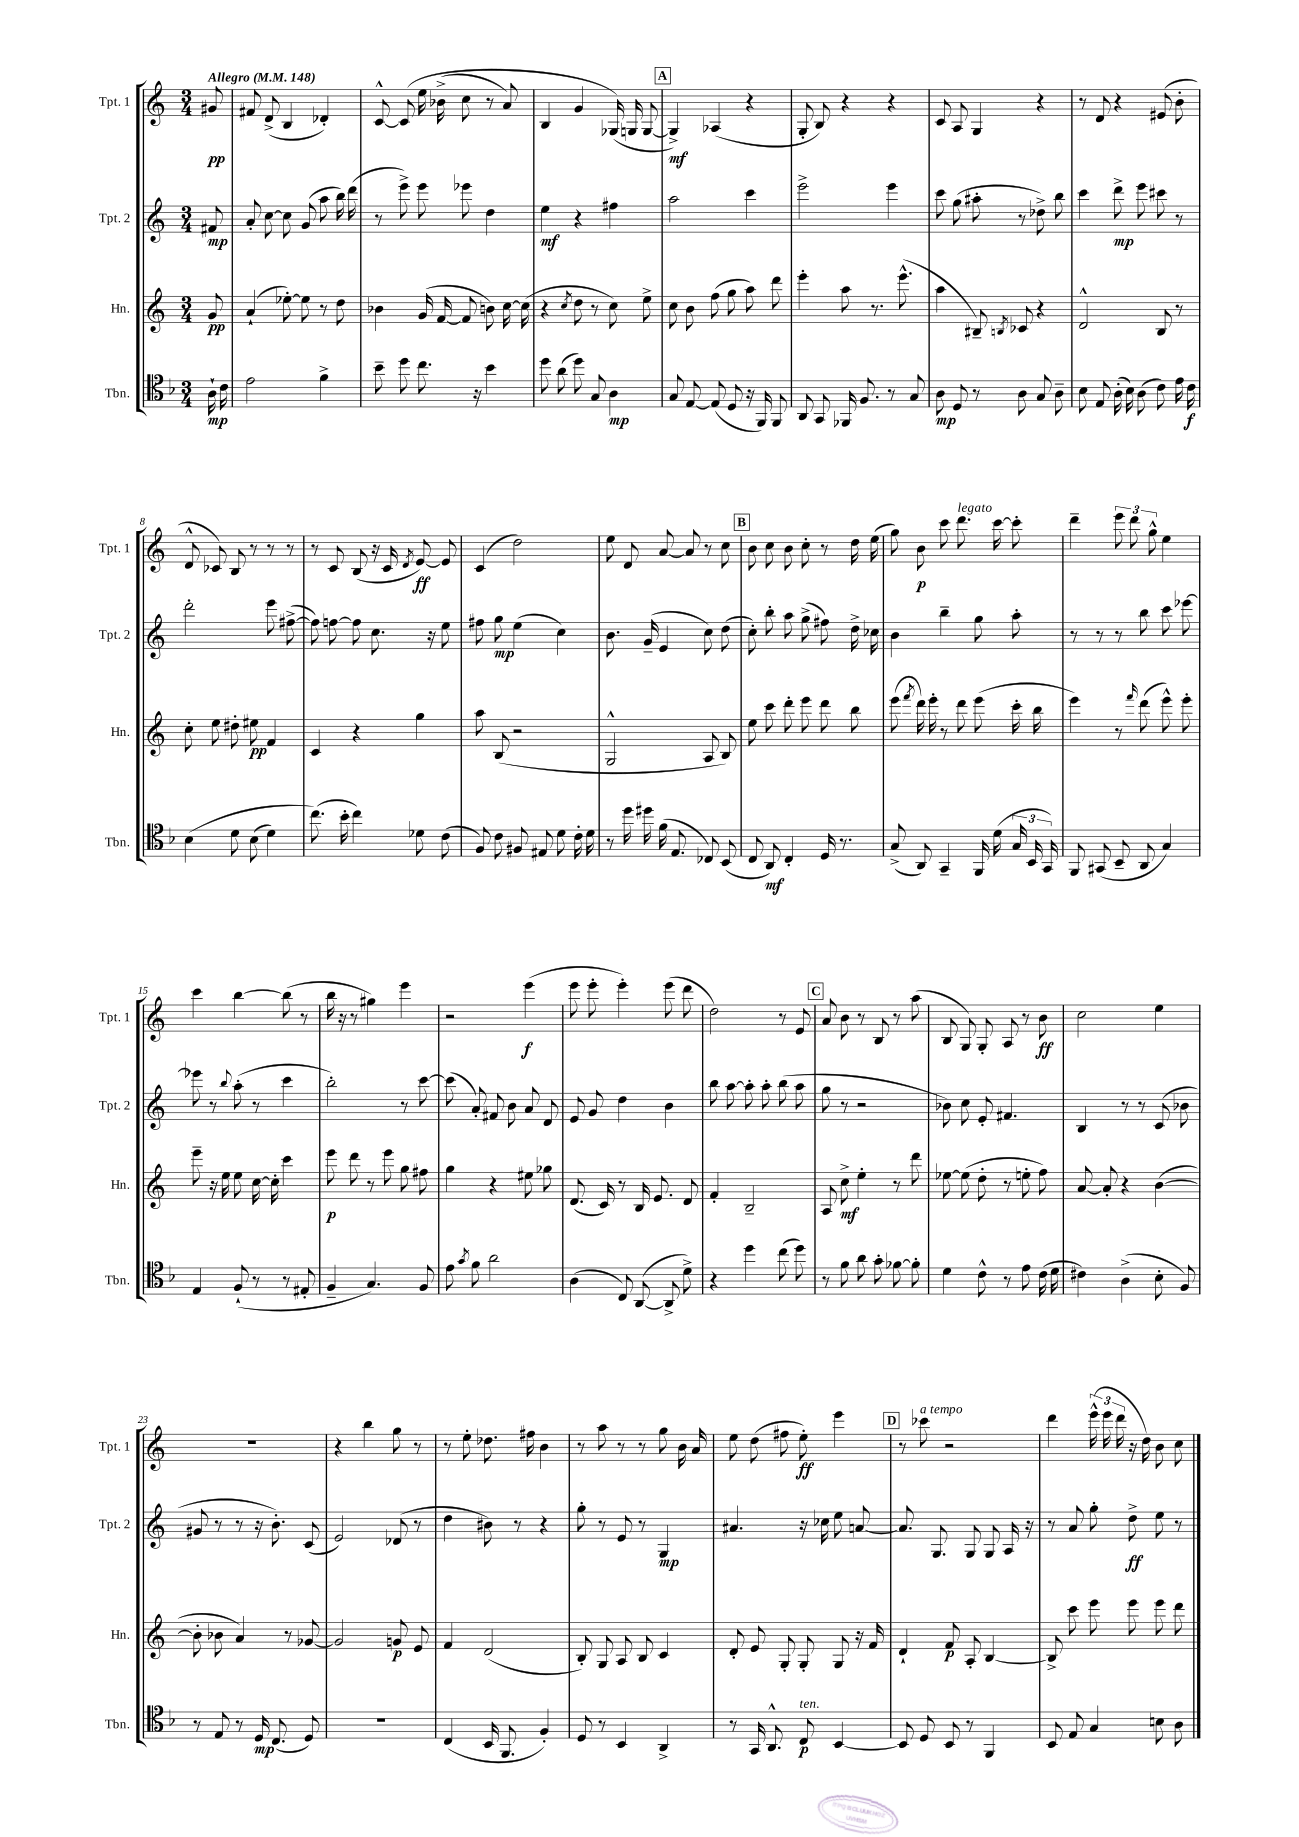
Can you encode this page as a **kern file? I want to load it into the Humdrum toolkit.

**kern	**dynam	**kern	**dynam	**kern	**dynam	**kern	**dynam
*part4	*part4	*part3	*part3	*part2	*part2	*part1	*part1
*staff4	*staff4	*staff3	*staff3	*staff2	*staff2	*staff1	*staff1
*I"Tbn.	*	*I"Hn.	*	*I"Tpt. 2	*	*I"Tpt. 1	*
*I'Tbn.	*	*I'Hn.	*	*I'Tpt. 2	*	*I'Tpt. 1	*
*clefC4	*	*clefG2	*	*clefG2	*	*clefG2	*
*k[b-]	*	*k[]	*	*k[]	*	*k[]	*
*M3/4	*	*M3/4	*	*M3/4	*	*M3/4	*
*MM148	*	*MM148	*	*MM148	*	*MM148	*
=	=	=	=	=	=	=	=
!	!	!	!	!	!	!LO:TX:a:B:t=Allegro	!
16A`\	mp	8g/	pp	8f#X/	mp	8g#X/	pp
16c\	.	.	.	.	.	.	.
=1	=1	=1	=1	=1	=1	=1	=1
2e\	.	(4a`/	.	8a'/	.	8f#X/	.
.	.	.	.	[8cc\	.	(8d^/	.
.	.	[8ee-X'\)	.	8cc\]	.	4B/	.
.	.	8ee-\]	.	(8g/	.	.	.
4f^\	.	8r	.	8aa\	.	4d-X'/)	.
.	.	8dd\	.	16bb\)	.	.	.
.	.	.	.	(16ddd\	.	.	.
=2	=2	=2	=2	=2	=2	=2	=2
8b-~\	.	4b-X\	.	8r	.	[8c^^/	.
8dd\	.	.	.	8eee^\)	.	(8c/]	.
8.cc\	.	(16g/	.	8eee\	.	16ee\	.
.	.	[16f/	.	.	.	(16b-X^\	.
.	.	8f/]	.	8eee-X\	.	8cc\	.
16r	.	.	.	.	.	.	.
4b-\	.	8bn\)	.	4dd\	.	8r	.
.	.	[16cc\	.	.	.	8a/)	.
.	.	(16cc\]	.	.	.	.	.
=3	=3	=3	=3	=3	=3	=3	=3
8dd\	.	4r	.	4ee\	mf	4B/	.
(8a\	.	.	.	.	.	.	.
.	.	8qcc/	.	.	.	.	.
8dd\)	.	8dd\	.	4r	.	4g/	.
8G/	.	8r	.	.	.	.	.
4A\	mp	8cc\)	.	4ff#X\	.	(16G-X/)	.
.	.	.	.	.	.	16Gn/	.
.	.	8ee^\	.	.	.	[8G/	.
!!LO:REH:place=s1:t=A
=4	=4	=4	=4	=4	=4	=4	=4
8G/	.	8cc\	.	2aa\	.	4G^/])	mf
[8E/	.	8b\	.	.	.	.	.
(8E/]	.	(8ff\	.	.	.	(4A-X/	.
8D/	.	8gg\	.	.	.	.	.
16r	.	8aa\)	.	4ccc\	.	4r	.
16FF/)	.	.	.	.	.	.	.
8FF/	.	8ddd\	.	.	.	.	.
=5	=5	=5	=5	=5	=5	=5	=5
8AA/	.	4eee'\	.	2eee^\	.	8G'/	.
8GG/	.	.	.	.	.	8B/)	.
16FF-X/	.	8aa\	.	.	.	4r	.
8.F/	.	.	.	.	.	.	.
.	.	8.r	.	.	.	.	.
8r	.	.	.	4eee\	.	4r	.
.	.	(8.eee^^\	.	.	.	.	.
8G/	.	.	.	.	.	.	.
=6	=6	=6	=6	=6	=6	=6	=6
8A\	mp	4aa\	.	8ccc\	.	8c/	.
8D/	.	.	.	(8gg\	.	8A/	.
8r	.	8B#X~/)	.	8aa#X'\	.	4G/	.
.	.	8qBn/	.	.	.	.	.
8A\	.	8c-X/	.	8r	.	.	.
8G/	.	4r	.	8dd-X^\)	.	4r	.
8A~\	.	.	.	8bb\	.	.	.
=7	=7	=7	=7	=7	=7	=7	=7
8B-\	.	2d^^/	.	4ccc\	.	8r	.
8E/	.	.	.	.	.	8d/	.
(16A'\	.	.	.	8ddd^\	mp	4r	.
16B-\)	.	.	.	.	.	.	.
(8A\	.	.	.	8eee\	.	.	.
8c\)	.	8B/	.	8ccc#X\	.	(8e#X/	.
16e\	.	8r	.	8r	.	8b'\	.
16c\	f	.	.	.	.	.	.
!!LO:LB:g=z
=8	=8	=8	=8	=8	=8	=8	=8
(4B-\	.	8cc'\	.	2ddd'\	.	8d^^/	.
.	.	8ee\	.	.	.	8c-X/)	.
8d\	.	8dd#X'\	.	.	.	8B/	.
(8B-\	.	8ee#X\	pp	.	.	8r	.
4d\)	.	4f/	.	8eee\	.	8r	.
.	.	.	.	([8ff#X^\	.	8r	.
=9	=9	=9	=9	=9	=9	=9	=9
(8.cc\)	.	4c/	.	8ff#\])	.	8r	.
.	.	.	.	[8ffn\	.	8c/	.
16b-'\	.	.	.	.	.	.	.
4cc\)	.	4r	.	8ff\]	.	(8B/	.
.	.	.	.	8.cc\	.	16r	.
.	.	.	.	.	.	16c/	.
.	.	.	.	.	.	8qd/	.
8d-X\	.	4gg\	.	.	.	[8e/)	ff
.	.	.	.	16r	.	.	.
(8c\	.	.	.	8ee\	.	8e/]	.
=10	=10	=10	=10	=10	=10	=10	=10
8F/)	.	8aa\	.	8ff#X\	.	(4c/	.
8c\	.	(8B/	.	8gg\	mp	.	.
8F#X/	.	2r	.	(4ee\	.	2dd\)	.
8E#X/	.	.	.	.	.	.	.
8d\	.	.	.	4cc\)	.	.	.
16c'\	.	.	.	.	.	.	.
16d\	.	.	.	.	.	.	.
=11	=11	=11	=11	=11	=11	=11	=11
8r	.	2G^^/	.	8.b\	.	8ee\	.
16dd\	.	.	.	.	.	8d/	.
16dd#X\	.	.	.	(16g~/	.	.	.
(16f\	.	.	.	4e/	.	[8a/	.
8.E/	.	.	.	.	.	.	.
.	.	.	.	.	.	8a/]	.
8C-X/)	.	8A/	.	8cc\)	.	8r	.
(8BB-/	.	8B/)	.	(8dd\	.	8cc\	.
!!LO:REH:place=s1:t=B
=12	=12	=12	=12	=12	=12	=12	=12
8C/	.	8ee\	.	8cc'\)	.	8b\	.
8AA/)	mf	8ccc\	.	8bb'\	.	8cc\	.
4C'/	.	8ddd'\	.	8aa\	.	8b\	.
.	.	8eee\	.	(8gg^\	.	8cc'\	.
16D/	.	8ddd\	.	8ff#X\)	.	8r	.
8.r	.	.	.	.	.	.	.
.	.	8bb\	.	16dd^\	.	16dd\	.
.	.	.	.	16cc-X\	.	(16ee\	.
=13	=13	=13	=13	=13	=13	=13	=13
(8G^/	.	(8eee\	.	4b\	.	8gg\)	.
.	.	8qfff/	.	.	.	.	.
8AA/)	.	16ddd\)	.	.	.	8b\	p
.	.	16eee'\	.	.	.	.	.
4GG~/	.	8r	.	4bb~\	.	8ccc\	.
!	!	!	!	!	!	!LO:TX:a:i:t=legato	!
.	.	8ddd\	.	.	.	8.ddd\	.
16FF/	.	(8eee\	.	8gg\	.	.	.
(16d\	.	.	.	.	.	[16ccc\	.
24G/	.	16ccc'\	.	8aa'\	.	8ccc'\]	.
24BB-/	.	.	.	.	.	.	.
.	.	16bb\	.	.	.	.	.
24GG/)	.	.	.	.	.	.	.
=14	=14	=14	=14	=14	=14	=14	=14
8FF/	.	4eee\)	.	8r	.	4ddd~\	.
(8GG#X/	.	.	.	8r	.	.	.
8BB-~/	.	8r	.	8r	.	12eee\	.
.	.	.	.	.	.	12ddd\	.
.	.	16qqfff/	.	.	.	.	.
8AA/	.	(8ddd\	.	8bb\	.	.	.
.	.	.	.	.	.	12gg^^\	.
4G/)	.	8eee^^\)	.	8ccc\	.	4ee\	.
.	.	8eee'\	.	[8eee-X\	.	.	.
!!LO:LB:g=z
=15	=15	=15	=15	=15	=15	=15	=15
4E/	.	8eee~\	.	8eee-X\]	.	4ccc\	.
.	.	16r	.	8r	.	.	.
.	.	16ee\	.	.	.	.	.
.	.	.	.	8qqbb/	.	.	.
(8F`/	.	8ee\	.	(8aa'\	.	[4bb\	.
8r	.	[16cc\	.	8r	.	.	.
.	.	16cc'\]	.	.	.	.	.
8r	.	4ccc\	.	4ccc\	.	(8bb\]	.
8E#X'/	.	.	.	.	.	8r	.
=16	=16	=16	=16	=16	=16	=16	=16
4F~/	.	8eee\	p	2bb'\)	.	16bb\	.
.	.	.	.	.	.	16r	.
.	.	8ddd\	.	.	.	8r	.
4.G/)	.	8r	.	.	.	4gg#X\)	.
.	.	8eee\	.	.	.	.	.
.	.	8gg\	.	8r	.	4eee\	.
8F/	.	8ff#X\	.	[8ccc\	.	.	.
=17	=17	=17	=17	=17	=17	=17	=17
8e\	.	4gg\	.	(8ccc\]	.	2r	.
8qg/	.	.	.	.	.	.	.
8f\	.	.	.	8a'/)	.	.	.
2a\	.	4r	.	8f#X/	.	.	.
.	.	.	.	8b\	.	.	.
.	.	8ee#X\	.	8a/	.	(4eee\	f
.	.	8gg-X\	.	8d/	.	.	.
=18	=18	=18	=18	=18	=18	=18	=18
(4A\	.	(8.d/	.	8e/	.	8eee\	.
.	.	.	.	8g/	.	8eee'\	.
.	.	16c/)	.	.	.	.	.
8C/)	.	8r	.	4dd\	.	4eee'\)	.
([8AA/	.	16B/	.	.	.	.	.
.	.	8.e/	.	.	.	.	.
8AA^/]	.	.	.	4b\	.	(8eee\	.
8d^\)	.	8d/	.	.	.	8ddd\	.
=19	=19	=19	=19	=19	=19	=19	=19
4r	.	4f'/	.	8bb\	.	2dd\)	.
.	.	.	.	[8aa\	.	.	.
4dd\	.	2B~/	.	8aa'\]	.	.	.
.	.	.	.	8aa'\	.	.	.
(8cc\	.	.	.	(8bb\	.	8r	.
8dd\)	.	.	.	8aa\	.	8e/	.
!!LO:REH:place=s1:t=C
=20	=20	=20	=20	=20	=20	=20	=20
8r	.	8A/	.	8gg\	.	8a/	.
8f\	.	8cc^\	mf	8r	.	8b\	.
8a\	.	4ee'\	.	2r	.	8r	.
8g'\	.	.	.	.	.	8B/	.
[8f-X\	.	8r	.	.	.	8r	.
8f-'\]	.	8ddd\	.	.	.	(8aa\	.
=21	=21	=21	=21	=21	=21	=21	=21
4d\	.	[8ee-X\	.	8b-X\)	.	8B/	.
.	.	(8ee-\]	.	8cc\	.	8G/)	.
8c^^\	.	8dd'\	.	8e'/	.	8G'/	.
8r	.	8r	.	4.f#X/	.	8A/	.
8e\	.	8een'\	.	.	.	8r	.
(16c\	.	8ff\)	.	.	.	8b\	ff
16d\	.	.	.	.	.	.	.
=22	=22	=22	=22	=22	=22	=22	=22
4c#X\)	.	[8a/	.	4B/	.	2cc\	.
.	.	8a'/]	.	.	.	.	.
(4A^\	.	4r	.	8r	.	.	.
.	.	.	.	8r	.	.	.
8B-'\	.	([4b\	.	(8c/	.	4ee\	.
8F/)	.	.	.	8b-X\	.	.	.
!!LO:LB:g=z
=23	=23	=23	=23	=23	=23	=23	=23
8r	.	8b'\]	.	8g#X/	.	2.r	.
8E/	.	8b-X\	.	8r	.	.	.
8r	.	4a/)	.	8r	.	.	.
16D/	mp	.	.	16r	.	.	.
(8.C/	.	.	.	8.b'\)	.	.	.
.	.	8r	.	.	.	.	.
8D/)	.	[8g-X/	.	(8c/	.	.	.
=24	=24	=24	=24	=24	=24	=24	=24
2.r	.	2g-/]	.	2e/)	.	4r	.
.	.	.	.	.	.	4bb\	.
.	.	8gn/	p	(8d-X/	.	8gg\	.
.	.	8e/	.	8r	.	8r	.
=25	=25	=25	=25	=25	=25	=25	=25
(4C/	.	4f/	.	4dd\	.	8r	.
.	.	.	.	.	.	8ee'\	.
16BB-/	.	(2d/	.	8b#X\)	.	8.dd-X\	.
8.FF/	.	.	.	.	.	.	.
.	.	.	.	8r	.	.	.
.	.	.	.	.	.	16ff#X\	.
4F'/)	.	.	.	4r	.	4b\	.
=26	=26	=26	=26	=26	=26	=26	=26
8D/	.	8B'/)	.	8gg'\	.	8r	.
8r	.	8G/	.	8r	.	8aa\	.
4BB-/	.	8A/	.	8e/	.	8r	.
.	.	8B/	.	8r	.	8r	.
4AA^/	.	4c/	.	4G/	mp	8gg\	.
.	.	.	.	.	.	16b\	.
.	.	.	.	.	.	16a/	.
=27	=27	=27	=27	=27	=27	=27	=27
8r	.	8d'/	.	4.a#X/	.	8ee\	.
16GG/	.	8e/	.	.	.	(8dd\	.
8.AA^^/	.	.	.	.	.	.	.
.	.	8G'/	.	.	.	8ff#X\	.
!LO:TX:a:i:t=ten.	!	!	!	!	!	!	!
8C/	p	8G'/	.	16r	.	8ee'\)	ff
.	.	.	.	16cc-X\	.	.	.
[4BB-/	.	8G/	.	8ee\	.	4eee\	.
.	.	16r	.	[8an/	.	.	.
.	.	16f/	.	.	.	.	.
!!LO:REH:place=s1:t=D
=28	=28	=28	=28	=28	=28	=28	=28
8BB-/]	.	4d`/	.	8.a/]	.	8r	.
!	!	!	!	!	!	!LO:TX:a:i:t=a tempo	!
8D/	.	.	.	.	.	8ccc-X\	.
.	.	.	.	8.G/	.	.	.
8BB-/	.	8f/	p	.	.	2r	.
8r	.	8A'/	.	8G/	.	.	.
4FF/	.	[4B/	.	8G/	.	.	.
.	.	.	.	16A/	.	.	.
.	.	.	.	16r	.	.	.
=29	=29	=29	=29	=29	=29	=29	=29
8BB-/	.	8B^/]	.	8r	.	4ddd\	.
8E/	.	8ccc\	.	8a/	.	.	.
4G/	.	8eee\	.	8gg'\	.	(24eee^^\	.
.	.	.	.	.	.	24eee\	.
.	.	.	.	.	.	24ddd\	.
.	.	8eee\	.	8dd^\	ff	16r	.
.	.	.	.	.	.	16dd\)	.
8Bn\	.	8eee\	.	8ee\	.	8b\	.
8A\	.	8ddd\	.	8r	.	8cc\	.
==	==	==	==	==	==	==	==
*-	*-	*-	*-	*-	*-	*-	*-
